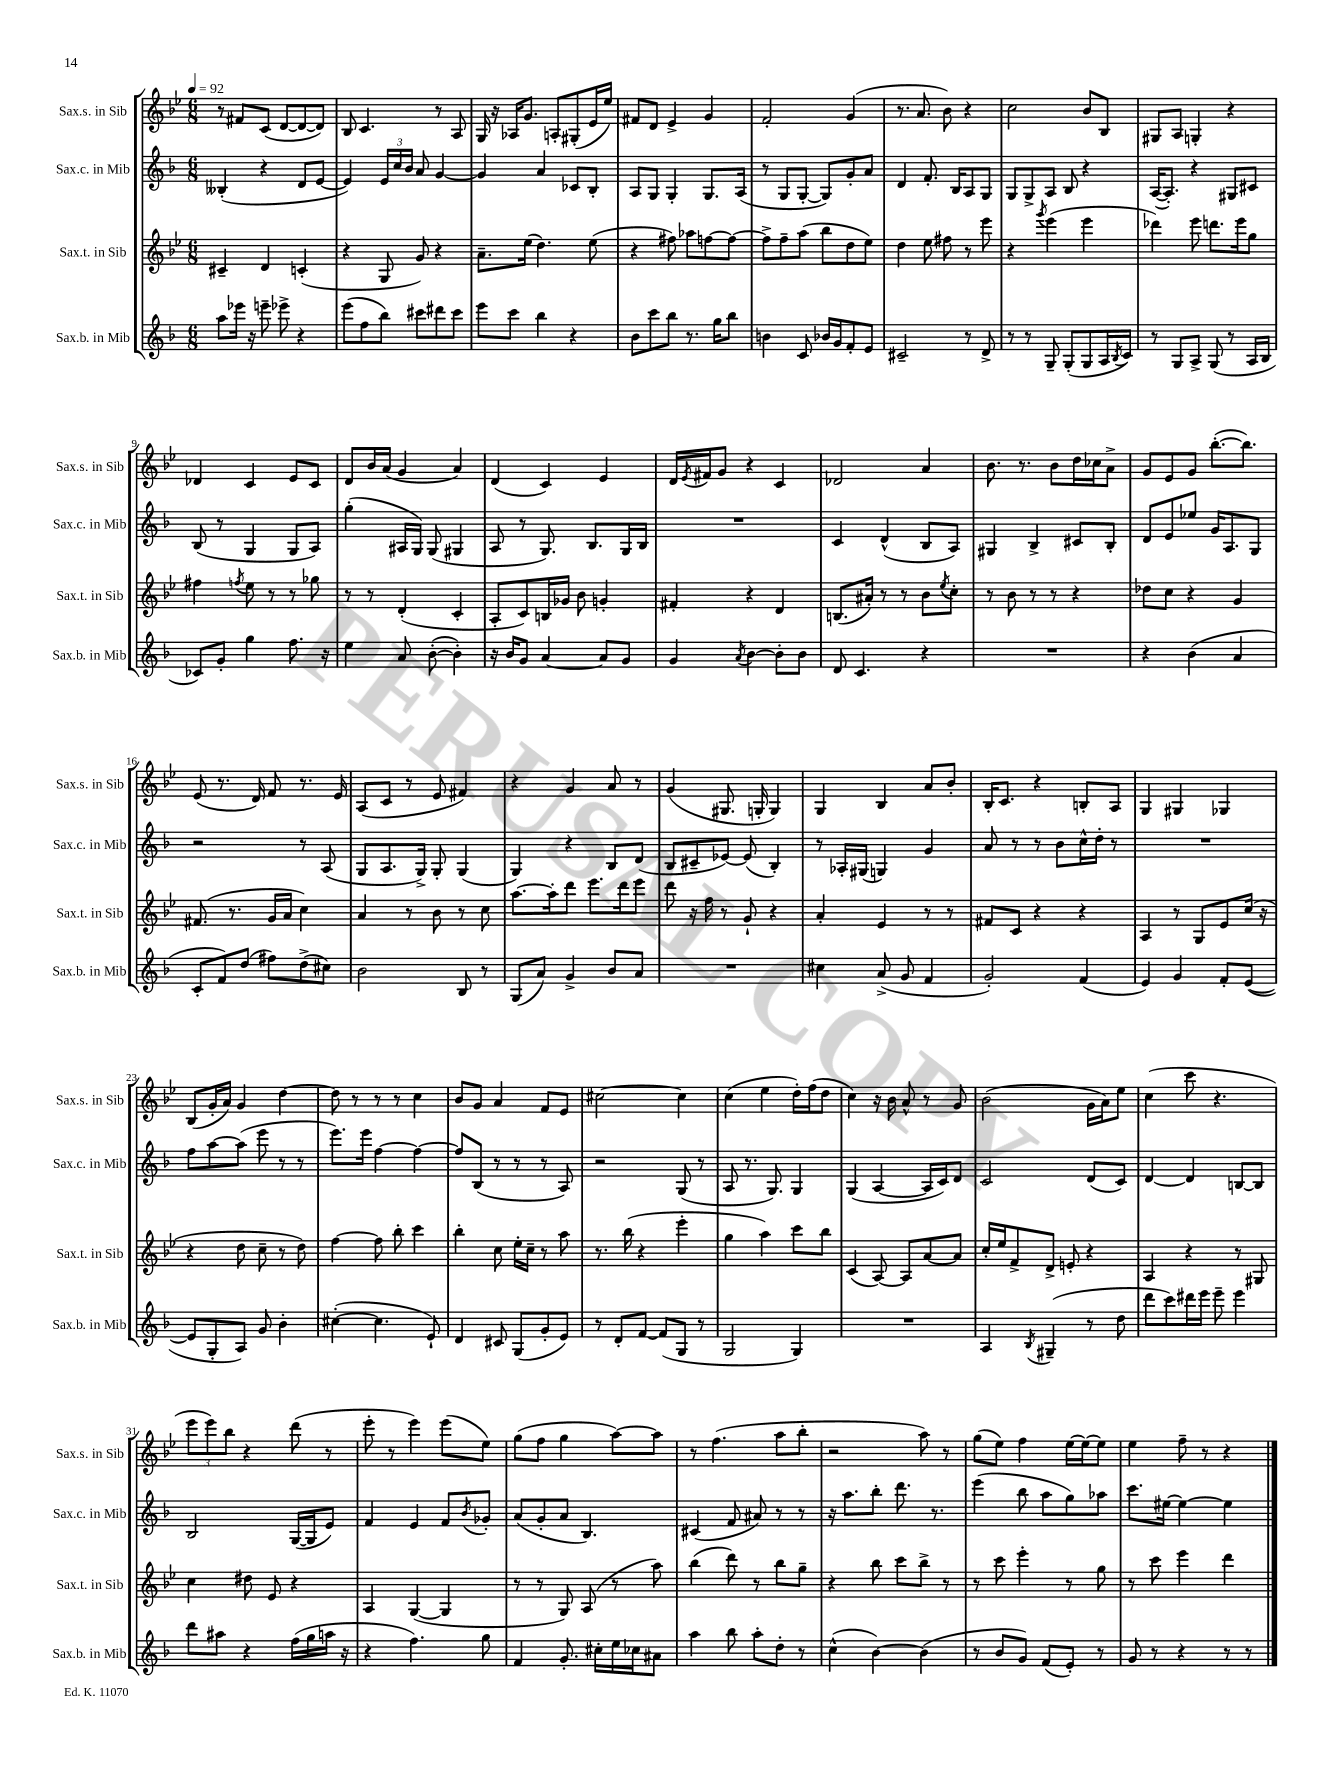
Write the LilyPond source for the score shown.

<<
\new StaffGroup <<
\new Staff = "s0" \with { instrumentName = "Sax.s. in Sib" shortInstrumentName = "Sax.s. in Sib" } {
    \clef treble \key bes \major \numericTimeSignature \time 6/8 \tempo 4 = 92
    r8 fis'8 c'8( d'8~ d'8~ d'8) |
    bes8 c'4. r8 a8 |
    g16 r16 aes16 g'8. a8-. gis8-.( ees'16 ees''16) |
    fis'8 d'8 ees'4-> g'4 |
    f'2-. g'4( |
    r8. a'8. bes'8) r4 |
    c''2 bes'8 bes8 |
    gis8 a8 g4-. r4 |
    des'4 c'4 ees'8 c'8 |
    d'8 bes'16 a'16( g'4 a'4) |
    d'4( c'4) ees'4 |
    d'16 \acciaccatura { ees'8 } fis'16 g'8 r4 c'4 |
    des'2 a'4 |
    bes'8. r8. bes'8 d''16 ces''16 a'8-> |
    g'8 ees'8 g'8 bes''8.~-.( bes''8.) |
    ees'8( r8. d'16) f'8 r8. ees'16 |
    a8( c'8 r8 ees'8 fis'4) |
    r4 g'4 a'8 r8 |
    g'4( gis8. g16-. g4) |
    g4 bes4 a'8 bes'8-. |
    bes16-. c'8. r4 b8-. a8 |
    g4 gis4 ges4 |
    bes8( g'16-. a'16) g'4 d''4~ |
    d''8 r8 r8 r8 c''4 |
    bes'8 g'8 a'4 f'8 ees'8 |
    cis''2~ cis''4 |
    c''4( ees''4 d''16-.) f''16( d''8 |
    c''4) r16 bes'16 a'8-^ r8 g'8 |
    bes'2( g'16 a'16) ees''8 |
    c''4( c'''8 r4. |
    \tuplet 3/2 { ees'''8 ees'''8) bes''8 } r4 d'''8( r8 |
    ees'''8-. r8 ees'''4) ees'''8( ees''8) |
    g''8( f''8 g''4 a''8~) a''8 |
    r8 f''4.( a''8 bes''8-. |
    r2 a''8) r8 |
    g''8( ees''8) f''4 ees''16~ ees''16~ ees''8 |
    ees''4 f''8-- r8 r4 \bar "|." |
}
\new Staff = "s1" \with { instrumentName = "Sax.c. in Mib" shortInstrumentName = "Sax.c. in Mib" } {
    \clef treble \key f \major \numericTimeSignature \time 6/8
    beses4-.( r4 d'8 e'8~ |
    e'4) \tuplet 3/2 { e'16 c''16 bes'16 } a'8 g'4~ |
    g'4 a'4 ces'8 bes8-. |
    a8 g8 g4-. g8. a16( |
    r8 g8 g8~-. g8) g'8-. a'8 |
    d'4 f'8.-. bes16 a8 g8 |
    g8 g8-> a8 bes8 r4 |
    a16~( a8.-.) r4 gis8 cis'8 |
    bes8( r8 g4 g8 a8) |
    g''4-.( ais16 g16) g8( gis4 |
    a8 r8 g8.) bes8. g16 bes16 |
    R2. |
    c'4 d'4-^( bes8 a8) |
    gis4 bes4-> cis'8 bes8-. |
    d'8 e'8 ees''8 g'16 a8. g8 |
    r2 r8 a8( |
    g8 a8. g16->) g8-. g4( |
    g4) r4 bes8 d'8( |
    bes8 cis'8-- ees'8~) ees'8( bes4-.) |
    r8 aes16-. gis16( g4) g'4 |
    a'8 r8 r8 bes'8 c''16-^ d''16-. r8 |
    R2. |
    f''8 a''8~ a''8( e'''8 r8 r8 |
    e'''8.) e'''16 f''4~ f''4~ |
    f''8 bes8( r8 r8 r8 a8) |
    r2 g8( r8 |
    a8 r8. g8.) g4 |
    g4( a4~ a16 c'16) d'8 |
    c'2 d'8( c'8) |
    d'4~ d'4 b8~ b8 |
    bes2 g16~( g16 e'8) |
    f'4 e'4 f'8 \acciaccatura { bes'8 } ges'8-. |
    a'8( g'8-. a'8 bes4.) |
    cis'4( f'8 ais'8) r8 r8 |
    r16 a''8. bes''8-. d'''8. r8. |
    e'''4( bes''8 a''8 g''8) aes''8 |
    c'''8. eis''16~ eis''4~ eis''4 \bar "|." |
}
\new Staff = "s2" \with { instrumentName = "Sax.t. in Sib" shortInstrumentName = "Sax.t. in Sib" } {
    \clef treble \key bes \major \numericTimeSignature \time 6/8
    cis'4-- d'4 c'4-.( |
    r4 g8 g'8) r4 |
    a'8.-- ees''16( d''4.) ees''8( |
    r4 fis''8) aes''8 f''8~ f''8~ |
    f''8-> f''8-- a''8( bes''8 d''8 ees''8) |
    d''4 ees''8 fis''8 r8 ees'''8 |
    r4 \acciaccatura { g'''8 } ees'''4( ees'''4 |
    des'''4) ees'''8 d'''8. ees'''16 g''8 |
    fis''4 \acciaccatura { f''8 } ees''8 r8 r8 ges''8 |
    r8 r8 d'4-.( c'4-. |
    a8-. c'8) b16 ges'16 bes'8 g'4-. |
    fis'4-. r4 d'4 |
    b8.( ais'16-.) r8 r8 bes'8 \acciaccatura { ees''8 } c''8-. |
    r8 bes'8 r8 r8 r4 |
    des''8 c''8 r4 g'4 |
    fis'8.( r8. g'16 a'16 c''4) |
    a'4 r8 bes'8 r8 c''8 |
    a''8.~ a''16-. d'''8 ees'''8. d'''16 ees'''8 |
    d'''8 r16 f''16 r8 g'8-! r4 |
    a'4-. ees'4 r8 r8 |
    fis'8 c'8 r4 r4 |
    a4 r8 g8 ees'8 c''16( r16 |
    r4 d''8 c''8-- r8 d''8) |
    f''4~ f''8 bes''8-. c'''4 |
    bes''4-. c''8 ees''16-. c''16-- r8 a''8 |
    r8. bes''16( r4 ees'''4-. |
    g''4 a''4) c'''8 bes''8 |
    c'4( a8~) a8 a'8~ a'8 |
    c''16-. ees''16 f'8-> d'8-> e'8-. r4 |
    a4 r4 r8 gis8 |
    c''4 dis''8 ees'8 r4 |
    a4 g4~( g4 |
    r8 r8 g8) a8( r8 a''8) |
    bes''4( d'''8) r8 bes''8 g''8-- |
    r4 bes''8 c'''8 bes''8-> r8 |
    r8 c'''8 ees'''4-. r8 g''8 |
    r8 c'''8 ees'''4 d'''4 \bar "|." |
}
\new Staff = "s3" \with { instrumentName = "Sax.b. in Mib" shortInstrumentName = "Sax.b. in Mib" } {
    \clef treble \key f \major \numericTimeSignature \time 6/8
    a''8 ees'''16 r16 e'''8-- ees'''8-> r4 |
    e'''8( f''8 bes''8) cis'''8 dis'''8 cis'''8 |
    e'''8 c'''8 bes''4 r4 |
    bes'8 c'''8 bes''8 r8. g''16 bes''8 |
    b'4 c'8 bes'16 g'16 f'8-. e'8 |
    cis'2-- r8 d'8-> |
    r8 r8 g8-- g8-.( g8 a16 \acciaccatura { bes8 } c'16) |
    r8 g8 a8-> g8( r8 a16 bes16 |
    ces'8) g'8-. g''4 f''8. r16 |
    e''4 a'8 bes'8~-.( bes'4-.) |
    r16 bes'16 g'8 a'4~ a'8 g'8 |
    g'4 \acciaccatura { a'8 } bes'4~ bes'8-. bes'8 |
    d'8 c'4. r4 |
    R2. |
    r4 bes'4( a'4 |
    c'8-. f'8) d''8( fis''8) d''8->( cis''8) |
    bes'2 bes8 r8 |
    g8( a'8) g'4-> bes'8 a'8 |
    R2. |
    cis''4 a'8->( g'8 f'4 |
    g'2-.) f'4( |
    e'4) g'4 f'8-. e'8~( |
    e'8 g8-. a8) g'8 bes'4-. |
    cis''4~-.( cis''4. e'8-!) |
    d'4 cis'8 g8( g'8-. e'8) |
    r8 d'8-. f'8~ f'8( g8 r8 |
    g2 g4) |
    R2. |
    a4 \acciaccatura { bes8 } gis4--( r8 d''8 |
    d'''8 c'''8) dis'''16 e'''16 e'''8-- e'''4 |
    d'''8 ais''8 r4 f''16( g''16 a''16 r16 |
    r4 f''4.) g''8 |
    f'4 g'8.-. cis''16-. e''16 ces''16 ais'8 |
    a''4 bes''8 a''8-. d''8-. r8 |
    c''4-^( bes'4~) bes'4( |
    r8 bes'8 g'8) f'8( e'8-.) r8 |
    g'8 r8 r4 r8 r8 \bar "|." |
}
>>
>>
